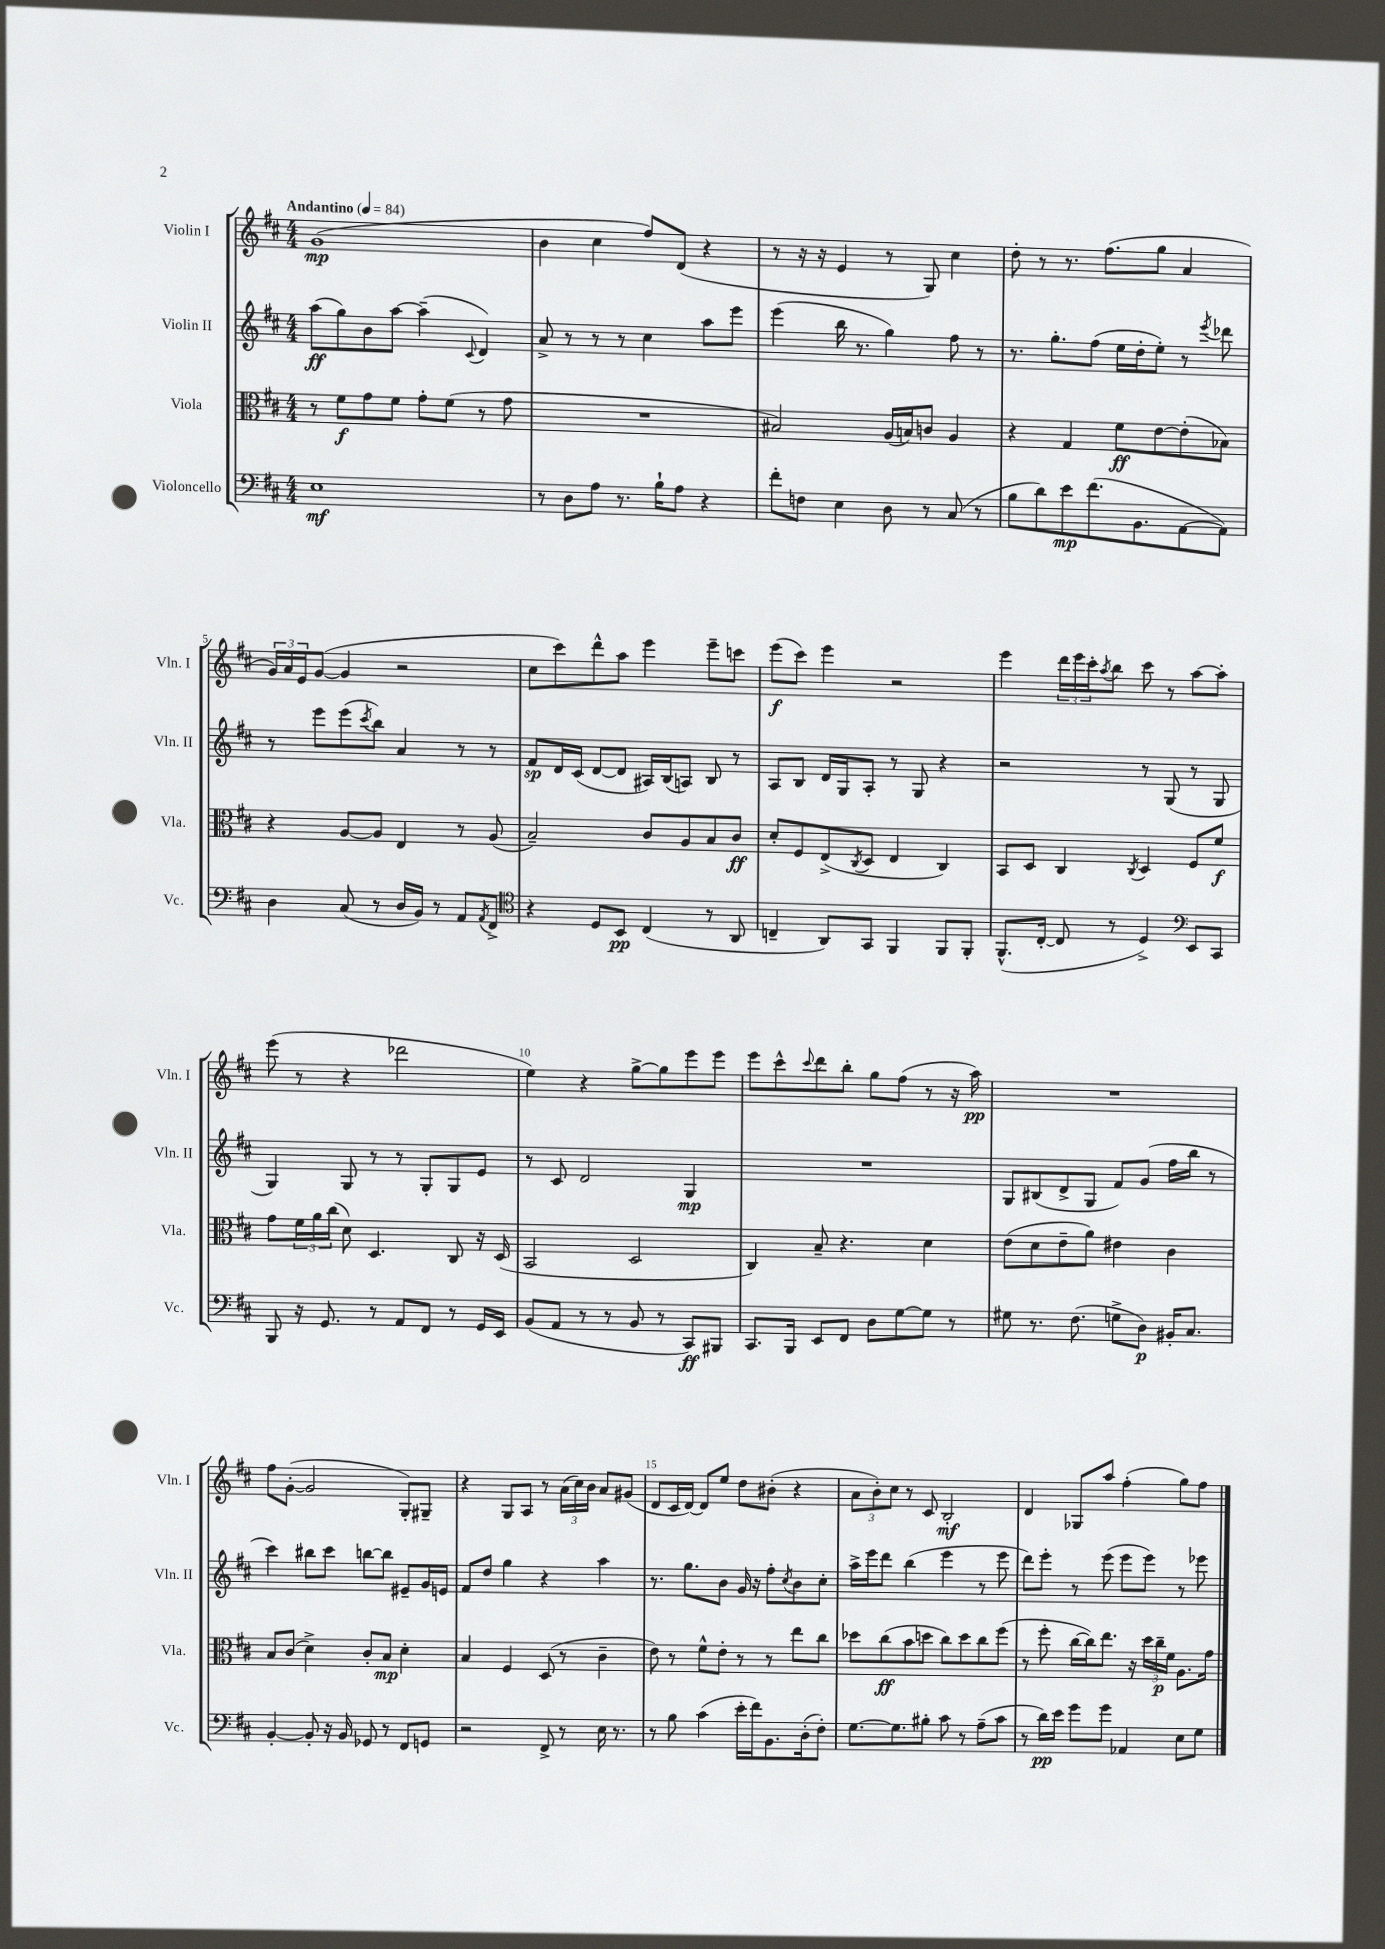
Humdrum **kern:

**kern	**kern	**kern	**kern
*staff4	*staff3	*staff2	*staff1
*clefF4	*clefC3	*clefG2	*clefG2
*k[f#c#]	*k[f#c#]	*k[f#c#]	*k[f#c#]
*M4/4	*M4/4	*M4/4	*M4/4
*MM84	*MM84	*MM84	*MM84
1E	8r	(8aa	(1g
.	8f#	8gg)	.
.	8g	8b	.
.	8f#	[8aa	.
.	8g'	(4aa~]	.
.	(8f#	.	.
.	.	8qqc#	.
.	8r	4d)	.
.	8g	.	.
=	=	=	=
8r	1r	8a^	4b
8D	.	8r	.
8A	.	8r	4cc#
8.r	.	8r	.
.	.	4cc#	8ff#)
16B`	.	.	.
8A	.	.	(8d
4r	.	8aa	4r
.	.	8eee	.
=	=	=	=
8f#'	2B#)	(4eee	8r
8F	.	.	16r
.	.	.	16r
4E	.	16bb	4e
.	.	8.r	.
8D	(16A	4gg)	8r
.	16B)	.	.
8r	8c	.	8G)
(8C#	4A	8ff#	4cc#
8r	.	8r	.
=	=	=	=
8B	4r	8.r	8dd'
8d)	.	.	8r
.	.	8.gg'	.
8e	4G	.	8.r
(8.f#	.	(8ff#	.
.	.	.	(8.ff#
.	8f#	16ee	.
8.BB	.	16dd'	.
.	[8e	8ee')	8gg
[8AA	(8e']	8r	4a
.	.	8qeee	.
8AA])	8B-)	8ddd-	.
=	=	=	=
4D	4r	8r	24g)
.	.	.	24a
.	.	.	24e
.	.	8eee	([8g
(8C#	[8A	(8eee	4g]
.	.	8qccc#	.
8r	8A]	8bb)	.
16D	4E	4a	2r
16BB)	.	.	.
8r	.	.	.
8AA	8r	8r	.
8qAA	.	.	.
8FF#^	(8A	8r	.
=	=	=	=
*clefC4	*	*	*
4r	2B~)	8f#	8cc#
.	.	16d	8ccc#)
.	.	(16c#	.
8D	.	[8d	8ddd^^
8BB	.	8d]	8aa
(4C#	8c#	16A#)	4eee
.	.	(16B	.
.	8A	8A)	.
8r	8B	8B	8eee~
8AA	8c#	8r	8ccc
=	=	=	=
4C~	8d'	8A	(8eee
.	8F#	8B	8ccc#)
8AA)	(8E^	16d	4eee
.	.	16G	.
.	8qC#	.	.
8GG	8D	8A'	.
4FF#	4E	8r	2r
.	.	8G	.
8FF#	4C#)	4r	.
8FF#'	.	.	.
=	=	=	=
(8.FF#^^	8BB	2r	4eee
.	8D	.	.
[16C#'	.	.	.
8C#]	4C#	.	24ddd
.	.	.	24eee
.	.	.	24ccc#'
.	.	.	8qaa
8r	.	.	8bb
.	8qC#	.	.
4D^)	4D	8r	8ccc#
.	.	(8G	8r
*clefF4	*	*	*
8EE	8F#	8r	[8aa
8CC#	8f#	8G	8aa']
=	=	=	=
8BBB	8g	4G)	(8eee
16r	24f#	.	8r
.	24a	.	.
8.GG	.	.	.
.	(24cc#	.	.
.	8d)	8G	4r
8r	4.D	8r	.
8AA	.	8r	2ddd-
8FF#	.	8G'	.
8r	8C#	8G	.
16GG	16r	8e	.
16EE	(16D	.	.
=	=	=	=
(8BB	2BB	8r	4ee)
8AA	.	8c#	.
8r	.	2d	4r
8r	.	.	.
8BB	2D	.	[8gg^
8r	.	.	8gg]
8CC#)	.	4G	8eee
8BBB#	.	.	8eee
=	=	=	=
8.CC#	4C#)	1r	8eee
.	.	.	8ccc#^^
16BBB	.	.	.
.	.	.	8qqccc#
8EE	8B~	.	8ddd
8FF#	4.r	.	8bb'
8D	.	.	8gg
[8G	.	.	(8ff#
8G]	4d	.	8r
8r	.	.	16r
.	.	.	16aa)
=	=	=	=
8G#	(8e	8G	1r
8.r	8d	(8B#	.
.	8e~	8d^	.
(8.F#	.	.	.
.	8a)	8G	.
8G^	4e#	8f#)	.
8D)	.	(8g	.
16BB#'	4c#	16ff#	.
8.C#	.	16bb	.
.	.	8r	.
=	=	=	=
[4BB'	8B	4ccc#)	8ff#
.	(8c#	.	([8g'
8BB']	4d^)	8bb#	2g]
16r	.	8ccc#	.
16BB	.	.	.
8GG-	8c#'	[8bb	.
8r	8B	8bb]	.
8FF#	4d'	8e#~	8G')
8GG	.	16g	8G#~
.	.	16e	.
=	=	=	=
2r	4B	8f#	4r
.	.	8dd	.
.	4F#	4gg	8G
.	.	.	8A
8FF#^	(8D	4r	8r
8r	8r	.	(24a
.	.	.	24cc#)
.	.	.	24b
16E	4c#~	4aa	8a
8.r	.	.	.
.	.	.	(8g#
=	=	=	=
8r	8e)	8.r	8d
8B	8r	.	16c#
.	.	8.gg	[16d)
(4c#	8f#^^	.	8d]
.	8e'	8b	8ee
16e'	8r	16g	8dd
16f#)	.	16r	.
8.BB	8r	8ff#'	(8b#'
.	.	8qcc#	.
.	8ee	8b	4r
(16D'	.	.	.
8F#')	8cc#	8cc#'	.
=	=	=	=
[8.G	8dd-	16aa^	12a
.	.	16eee	.
.	.	.	12b')
.	(8cc#	8ddd	.
.	.	.	12cc#
8.G]	.	.	.
.	8b	(4bb	8r
8B#'	8dd	.	8c#
8c#	8cc#)	4eee	2B'
8r	8dd	.	.
(8A~	8cc#	8r	.
8c#	(8ff#	8eee	.
=	=	=	=
8r	8r	8ddd)	4d
16d)	8ff#'	8eee'	.
16e	.	.	.
8g	[16cc#	8r	8G-
.	16cc#])	.	.
8g	8.ee	(8eee	8aa
4AA-	.	8eee	(4ff#'
.	16r	.	.
.	24dd	8eee)	.
.	24cc#~	.	.
.	24f#	.	.
8E	8.A	8r	8gg)
8G	.	8eee-	8ff#
.	16g	.	.
==	==	==	==
*-	*-	*-	*-
